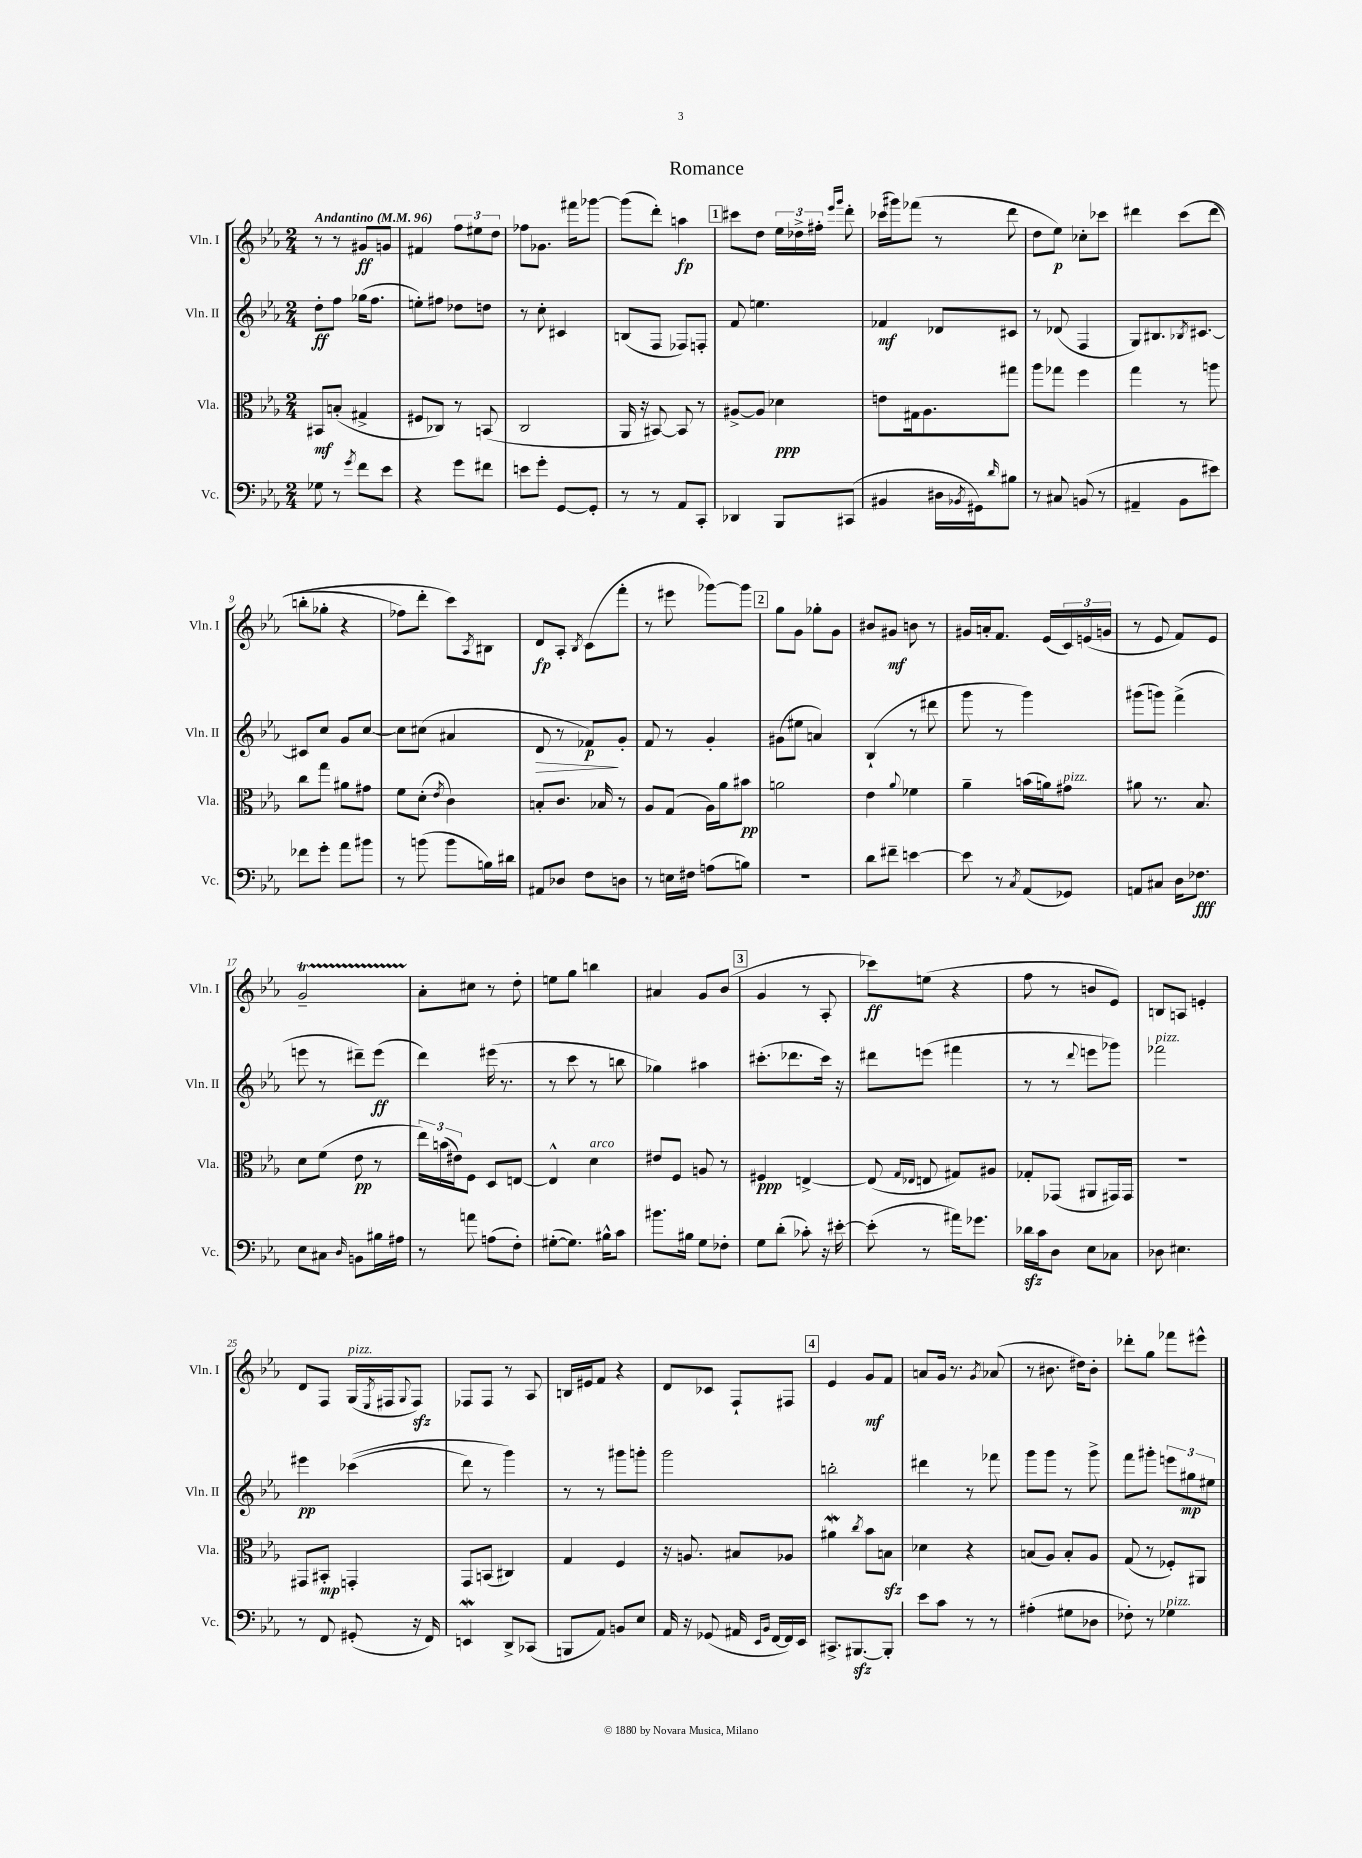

**kern	**kern	**kern	**kern
*staff4	*staff3	*staff2	*staff1
*clefF4	*clefC3	*clefG2	*clefG2
*k[b-e-a-]	*k[b-e-a-]	*k[b-e-a-]	*k[b-e-a-]
*M2/4	*M2/4	*M2/4	*M2/4
*MM96	*MM96	*MM96	*MM96
8G-	8BB#	8dd'	8r
8r	(8B'	8ff	8r
8qg	.	.	.
8f	4G#^	(16gg-	8g#
.	.	8.ff	.
8e-	.	.	8g
=	=	=	=
4r	8F#	8ee')	4f#
.	8C-)	8ff#	.
8g	8r	8dd-	12ff
.	.	.	12ee#
8f#	(8BB	8dd	.
.	.	.	12dd
=	=	=	=
8e	2C	8r	8ff-
8g'	.	8cc'	8.g-
[8GG	.	4c#	.
.	.	.	16fff#
8GG']	.	.	[8ggg-
=	=	=	=
8r	16AA-	(8B	(8ggg-]
.	16r	.	.
8r	[8BB#)	8F	8ddd')
8AA-	8BB#]	8F-)	4aa
8CC'	8r	8F'	.
=	=	=	=
4DD-	[8A#^	8f	8ccc#
.	8A#]	4.ee	8dd
8BBB-	4d-	.	24ee-
.	.	.	24dd-^
.	.	.	24ff#'
.	.	.	16qqeee-
.	.	.	16qqggg
(8CC#	.	.	8ddd'
=	=	=	=
4BB#	8e	4f-	(16ccc-
.	.	.	16ggg#)
.	16G#	.	(8fff-
.	8.A-	.	.
16D#	.	8d-	8r
8qBB-	.	.	.
16GG#)	.	.	.
16qqd	.	.	.
8B#	8gg#	8c#	8ddd
=	=	=	=
8r	8aa-	8r	8dd
8C#	8gg-	(8d-	8ee-)
(8BB	4ff	4F	8cc-'
8r	.	.	8ccc-
=	=	=	=
4AA#~	4gg	8G)	4ddd#
.	.	8.B#	.
8BB-	8r	.	&(8ccc
.	.	8qB-	.
.	.	[8.c#	.
8e#)	8aa	.	(8ddd#
=	=	=	=
8f-	8cc	8c#]	8bb'
8g'	8gg	8cc	8gg-'
8a-	8a#	8g	4r
8b#	8g#	[8cc	.
=	=	=	=
8r	8f	8cc]	8ff-)
(8b	(8d'	(8cc#	8ddd'
.	8qe-	.	.
8b	4c)	4a#	8ccc&)
.	.	.	8qA-
16B)	.	.	8B#
16d#	.	.	.
=	=	=	=
8AA#	8B'	8d	8d
8D-	8.c	8r	8A-'
.	.	.	8qB-
8F	.	8f-)	(8c
.	16B-	.	.
8D	8r	8g'	8fff'
=	=	=	=
8r	8A-	8f	8r
16E	(8G	8r	8eee#
16F#	.	.	.
(8A	16A-)	4g'	[8ggg-)
.	16a-	.	.
8B)	8b#	.	8ggg-]
=	=	=	=
2r	2a	(8g#	8gg
.	.	8ee#	8g
.	.	4a)	8gg-'
.	.	.	8g
=	=	=	=
8d	4e-	(4B-`	8b#
8f#~	.	.	8g#
.	8qqa-	.	.
[4e	4f-	8r	8b
.	.	8ddd#	8r
=	=	=	=
8e]	4a-~	8ggg	16g#
.	.	.	16a'
8r	.	8r	8.f
8qC	.	.	.
(8AA-	(16b	4ggg)	.
.	16a)	.	(16e-
8GG-)	8g#	.	24c)
.	.	.	(24e
.	.	.	24g
=	=	=	=
8AA	8a#	(8ggg#	8r
8C#	8.r	8ggg)	8e-
16D	.	(4fff^	8f)
8.F-	8.B-	.	.
.	.	.	8e-
=	=	=	=
8E-	8d	8eee	2g~
8C#	(8f	8r	.
16qqD	.	.	.
8BB	8e-	8ddd#~)	.
16B#	8r	(8eee	.
16A#	.	.	.
=	=	=	=
8r	24ee-)	4ddd)	8a-'
.	(24b	.	.
.	24e#)	.	.
8a	8F	.	8cc#
(8A	8D	(16eee#	8r
.	.	8.r	.
8F')	[8E	.	8dd'
=	=	=	=
([8G#'	4E^^]	8r	8ee
8.G#])	.	8ccc	8gg
.	4d	8r	4bb
16B#^^	.	.	.
8c	.	8bb	.
=	=	=	=
8.b#	8e#	4gg-)	4a#
.	8F	.	.
16B#	.	.	.
8G	8A	4aa#	8g
8F-'	8r	.	(8b-
=	=	=	=
8G	4F#	(8.ccc#'	4g
(8d'	.	.	.
.	.	8.ddd-	.
8c-')	[4E^	.	8r
16r	.	16ccc#)	8A-'
[16e#'	.	16r	.
=	=	=	=
(8e#']	(8E]	8ddd#	8ccc-)
.	16qqG	.	.
.	16qqE-	.	.
8r	8E	(8eee	(8ee
16a#)	8G#)	4fff#	4r
8.g-	.	.	.
.	8A#	.	.
=	=	=	=
16d-	8G-'	8r	8ff
16c	.	.	.
8D	(8GG-	8r	8r
.	.	8qqddd	.
8E-	8AA#	8eee	8b
8C-	16GG#)	8ggg-)	8e-)
.	16GG#	.	.
=	=	=	=
8D-	2r	2fff-	8B
4.E#	.	.	8A
.	.	.	4e'
=	=	=	=
8r	8GG#	4eee#	8d
8FF	8BB#'	.	8F
(8GG#'	4GG'	&((4ccc-	(16G
.	.	.	8qE-
.	.	.	16F#
.	.	.	8qqG
16r	.	.	8F#)
16FF)	.	.	.
=	=	=	=
4EE	8GG	8ddd)	8F-
.	(8BB	8r	8F-
8DD^	4C#)	4ggg&)	8r
(8CC-	.	.	8A-
=	=	=	=
8BBB	4G	8r	16B
.	.	.	16e#
8AA-)	.	8r	8f
8BB	4F	8ggg#	4r
8E-	.	8ggg'	.
=	=	=	=
16AA-	16r	2ggg	8d
16r	8.A	.	.
(8GG-	.	.	8c-
16AA#	8B#	.	8F`
16qqEE-	.	.	.
16qqBB-	.	.	.
[16FF	.	.	.
16FF])	8A-	.	8F#
16EE-	.	.	.
=	=	=	=
8.CC#^	4a#	2bb'	4e-
[8.BBB#	.	.	.
.	8qcc	.	.
.	8b-	.	8g
8BBB#']	8B	.	8f
=	=	=	=
8e-	4d-	4ddd#	8a
8c	.	.	16g
.	.	.	8.r
8r	4r	8r	.
.	.	.	8qg
8r	.	8fff-	(8a-
=	=	=	=
(4A#'	(8B	8ggg	8r
.	8A-)	8ggg	8.b#
8G#	8B'	8r	.
.	.	.	16dd#)
8D-	8A-	8ggg^	8b#'
=	=	=	=
8F-')	(8G	8fff	8ddd-'
8r	8r	8ggg#'	8gg
4G-	8F-')	12eee	8fff-
.	.	12gg#	.
.	8AA#	.	8eee#^^
.	.	12ee#	.
==	==	==	==
*-	*-	*-	*-
